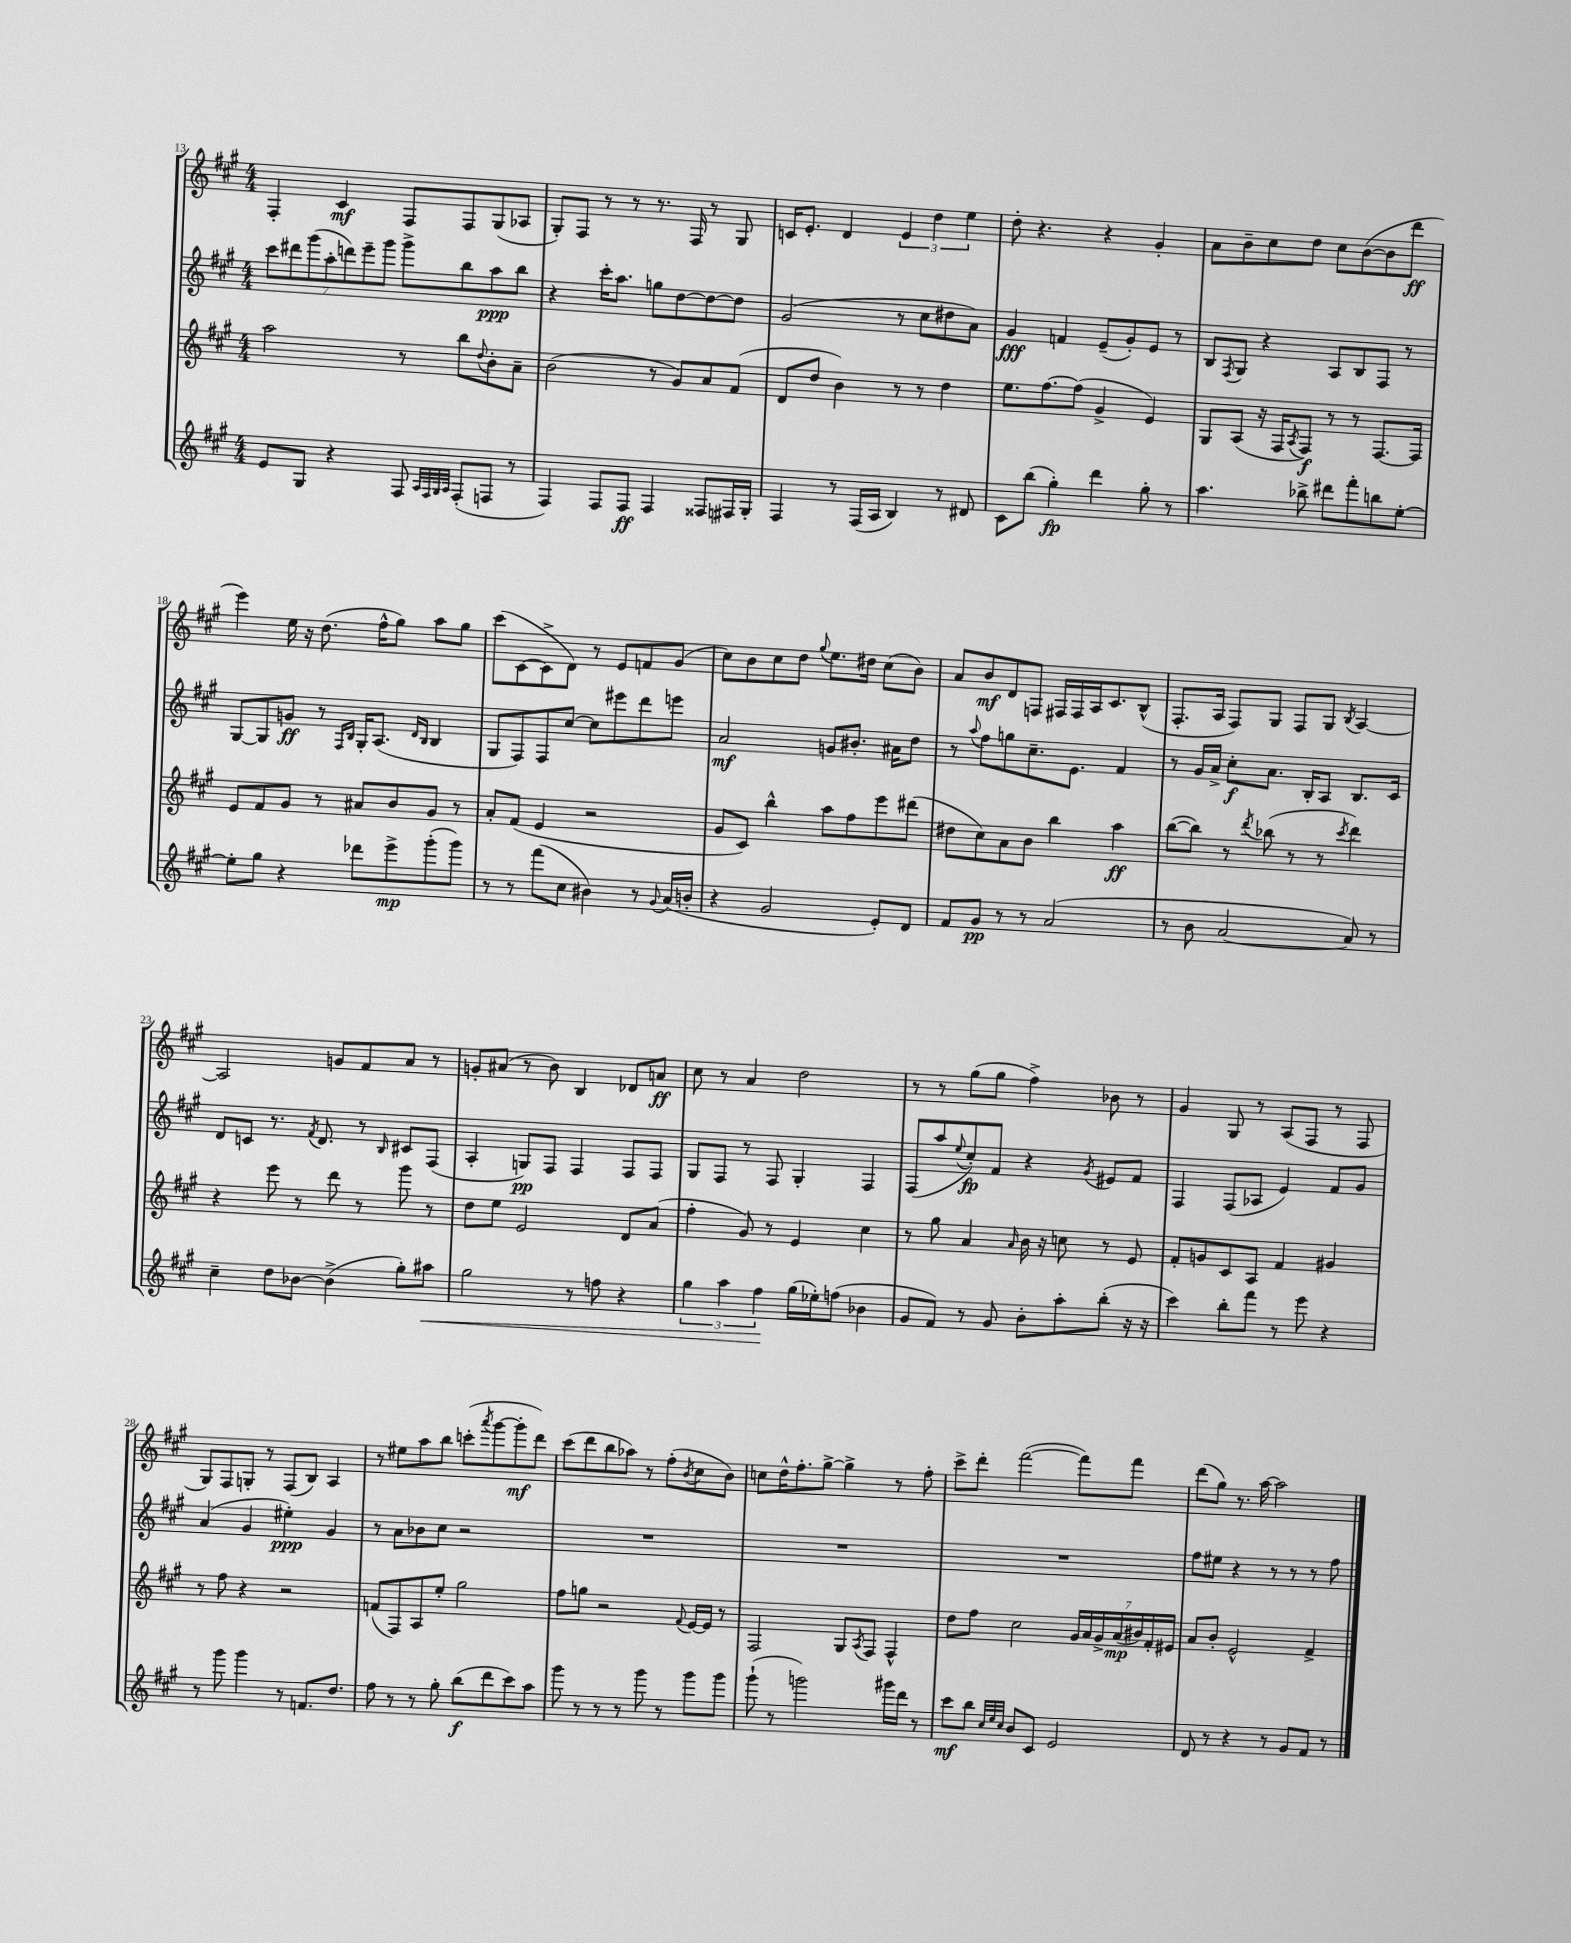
<<
\new StaffGroup <<
\new Staff = "s0" {
    \clef treble \key a \major \numericTimeSignature \time 4/4
    fis4-. cis'4\mf fis8 fis8 gis8( aes8 |
    gis8-.) fis8 r8 r8 r8. fis16 r8 gis8 |
    c'16 e'8.-. d'4 \tuplet 3/2 { e'4 d''4 e''4 } |
    d''8-. r4. r4 gis'4-. |
    a'8 b'8-- cis''8 d''8 cis''8 b'8~( b'8 d'''8\ff |
    e'''4) e''16 r16 d''8.( fis''16-^ gis''8) a''8 gis''8 |
    cis'''8( cis'8~ cis'8-> d'8) r8 e'8 f'8 gis'8( |
    cis''8) b'8 cis''8 d''8 \appoggiatura { gis''8 } e''8. dis''16 cis''8( b'8) |
    a'8 b'8\mf d'8 f8 fis16 fis16 a16 cis'8. b8-^( |
    fis8.-. a16 fis8) gis8 fis8 gis8 \acciaccatura { b8 } a4~ |
    a2 g'8 fis'8 a'8 r8 |
    g'8-. ais'8( r8 b'8) b4 des'8 a'8\ff |
    cis''8 r8 a'4 d''2 |
    r8 r8 gis''8( gis''8 fis''4->) bes'8 r8 |
    gis'4 gis8 r8 a8( fis8 r8 fis8 |
    gis8) fis8 g8-. r8 fis8( b8) a4 |
    r8 eis''8 a''8 b''8 c'''8-.( \acciaccatura { a'''8 } gis'''8~ gis'''8-.\mf d'''8) |
    cis'''8( d'''8 b''8 aes''8) r8 fis''8-.( \acciaccatura { b'8 } cis''8 b'8) |
    c''8 d''16-^ fis''8.-. gis''8~-> gis''4-> r8 fis''8-. |
    cis'''8-> d'''8-. fis'''2~( fis'''8) fis'''8 |
    d'''8( gis''8) r8. a''16~ a''2 \bar "|." |
}
\new Staff = "s1" {
    \clef treble \key a \major \numericTimeSignature \time 4/4
    \tuplet 7/4 { cis'''8 dis'''8 gis'''8( a''8-. d'''8) e'''8-- gis'''8 } gis'''8-> b''8 a''8\ppp b''8 |
    r4 cis'''16-. a''8. g''8 d''8~ d''8~ d''8 |
    gis'2( r8 cis''8 dis''8 a'8) |
    gis'4\fff f'4 e'8--( gis'8-.) e'8 r8 |
    b8 \acciaccatura { fis8 } gis8 r4 a8 b8 fis8 r8 |
    gis8~ gis8 g'8\ff r8 \grace { fis16 b16 } gis16-. a8.( \grace { d'16 b16 } b4 |
    gis8 fis8) fis8 cis''8~ cis''8 eis'''8 d'''8 e'''8 |
    a'2\mf g'8 bis'8.-. ais'16 d''8 |
    r8 \appoggiatura { a''8 } fis''8 g''8 cis''8.-- e'8. fis'4 |
    r8 gis'16 a'16-> cis''8-.\f a'8. b16-. a8 b8. cis'16 |
    d'8 c'8 r8. \acciaccatura { fis'8 } d'8. r8 \grace { b16 } cis'8 fis8( |
    a4-. g8\pp) fis8 fis4 fis8 fis8 |
    gis8 fis8 r8 fis8 gis4-. fis4 |
    fis8( a''8 \appoggiatura { e''8 } cis''8-.\fp) fis'8 r4 \acciaccatura { gis'8 } eis'8 fis'8 |
    fis4 fis8( aes8 e'4) fis'8 gis'8 |
    a'4( gis'4 eis''4-.\ppp) gis'4 |
    r8 a'8 bes'8 cis''8 r2 |
    R1 |
    R1 |
    R1 |
    fis''8 eis''8 r4 r8 r8 r8 fis''8 \bar "|." |
}
\new Staff = "s2" {
    \clef treble \key a \major \numericTimeSignature \time 4/4
    a''2 r8 b''8 \appoggiatura { d''8 } b'8-. a'8-- |
    b'2( r8 gis'8) a'8 fis'8( |
    d'8 d''8 b'4) r8 r8 d''4 |
    e''8. fis''8.~ fis''8( gis'4-> e'4) |
    gis8 a8( r16 fis16 \acciaccatura { a8 } fis8\f) r8 r8 fis8.~ fis16 |
    e'8 fis'8 gis'8 r8 ais'8 b'8 gis'8 r8 |
    a'8-. fis'8( e'4 r2 |
    gis'8 cis'8) b''4-^ a''8 fis''8 e'''8 dis'''8( |
    dis''8 cis''8) a'8 b'8 b''4 a''4\ff |
    b''8~( b''8) r8 \acciaccatura { d'''8 } bes''8( r8 r8 \acciaccatura { cis'''8 } d'''4) |
    r4 e'''8 r8 d'''8 r8 gis'''8 r8 |
    d''8 e''8 e'2 d'8 a'8( |
    fis''4-. gis'8) r8 e'4 cis''4 |
    r8 gis''8 a'4 \grace { a'16 } b'16 r16 c''8 r8 e'8 |
    fis'8-. g'8 cis'8 a8 fis'4 gis'4 |
    r8 fis''8 r4 r2 |
    f'8( fis8) a8 e''8-. gis''2 |
    fis''8 g''8 r2 \appoggiatura { fis'8 } e'16~ e'16 r8 |
    fis2 gis8 \acciaccatura { a8 } fis8 fis4-^ |
    d''8 fis''8 cis''2 \tuplet 7/4 { gis'16 a'16 gis'16-> a'16\mp( bis'16) fis'16-. eis'16 } |
    a'8 b'8-. e'2-^ fis'4-> \bar "|." |
}
\new Staff = "s3" {
    \clef treble \key a \major \numericTimeSignature \time 4/4
    e'8 gis8 r4 fis8 \grace { a32 fis32 gis32 a32 } fis8-.( f8 r8 |
    fis4) fis8 fis8\ff fis4 fisis8 fis16 gis16-. |
    fis4 r8 fis16( a16 b4) r8 dis'8 |
    cis'8 b''8( gis''4-.\fp) d'''4 gis''8-. r8 |
    a''4. bes''8-> dis'''8 fis'''8-. b''8 e''8~-. |
    e''8-. gis''8 r4 des'''8 e'''8->\mp gis'''8-.( gis'''8) |
    r8 r8 fis'''8( cis''8 bis'4) r8 \appoggiatura { gis'8 } a'16( b'16-. |
    r4 gis'2 e'8-.) d'8 |
    fis'8 gis'8\pp r8 r8 a'2( |
    r8 b'8 a'2~ a'8) r8 |
    cis''4-- d''8 bes'8~ bes'4->( gis''8-.) ais''8\< |
    gis''2 r8 f''8 r4 |
    \tuplet 3/2 { gis''4 a''4 fis''4\! } gis''16( ees''16-.) f''8( bes'4 |
    gis'8 fis'8) r8 gis'8 b'8-. a''8-. b''8-.( r16 r16 |
    cis'''4) b''8-. fis'''8 r8 e'''8 r4 |
    r8 gis'''8 gis'''4 r8 f'8. d''8. |
    fis''8 r8 r8 gis''8-. b''8\f( d'''8 cis'''8) a''8 |
    gis'''8 r8 r8 r8 gis'''8 r8 gis'''8 gis'''8 |
    gis'''8-!( r8 g'''2) gis'''16 d'''16 r8 |
    cis'''8\mf b''8 \grace { cis''32 e''32 cis''32 } b'8 cis'8 e'2 |
    d'8 r8 r4 r8 gis'8 fis'8 r8 \bar "|." |
}
>>
>>
\layout { \context { \Score currentBarNumber = #13 } }
